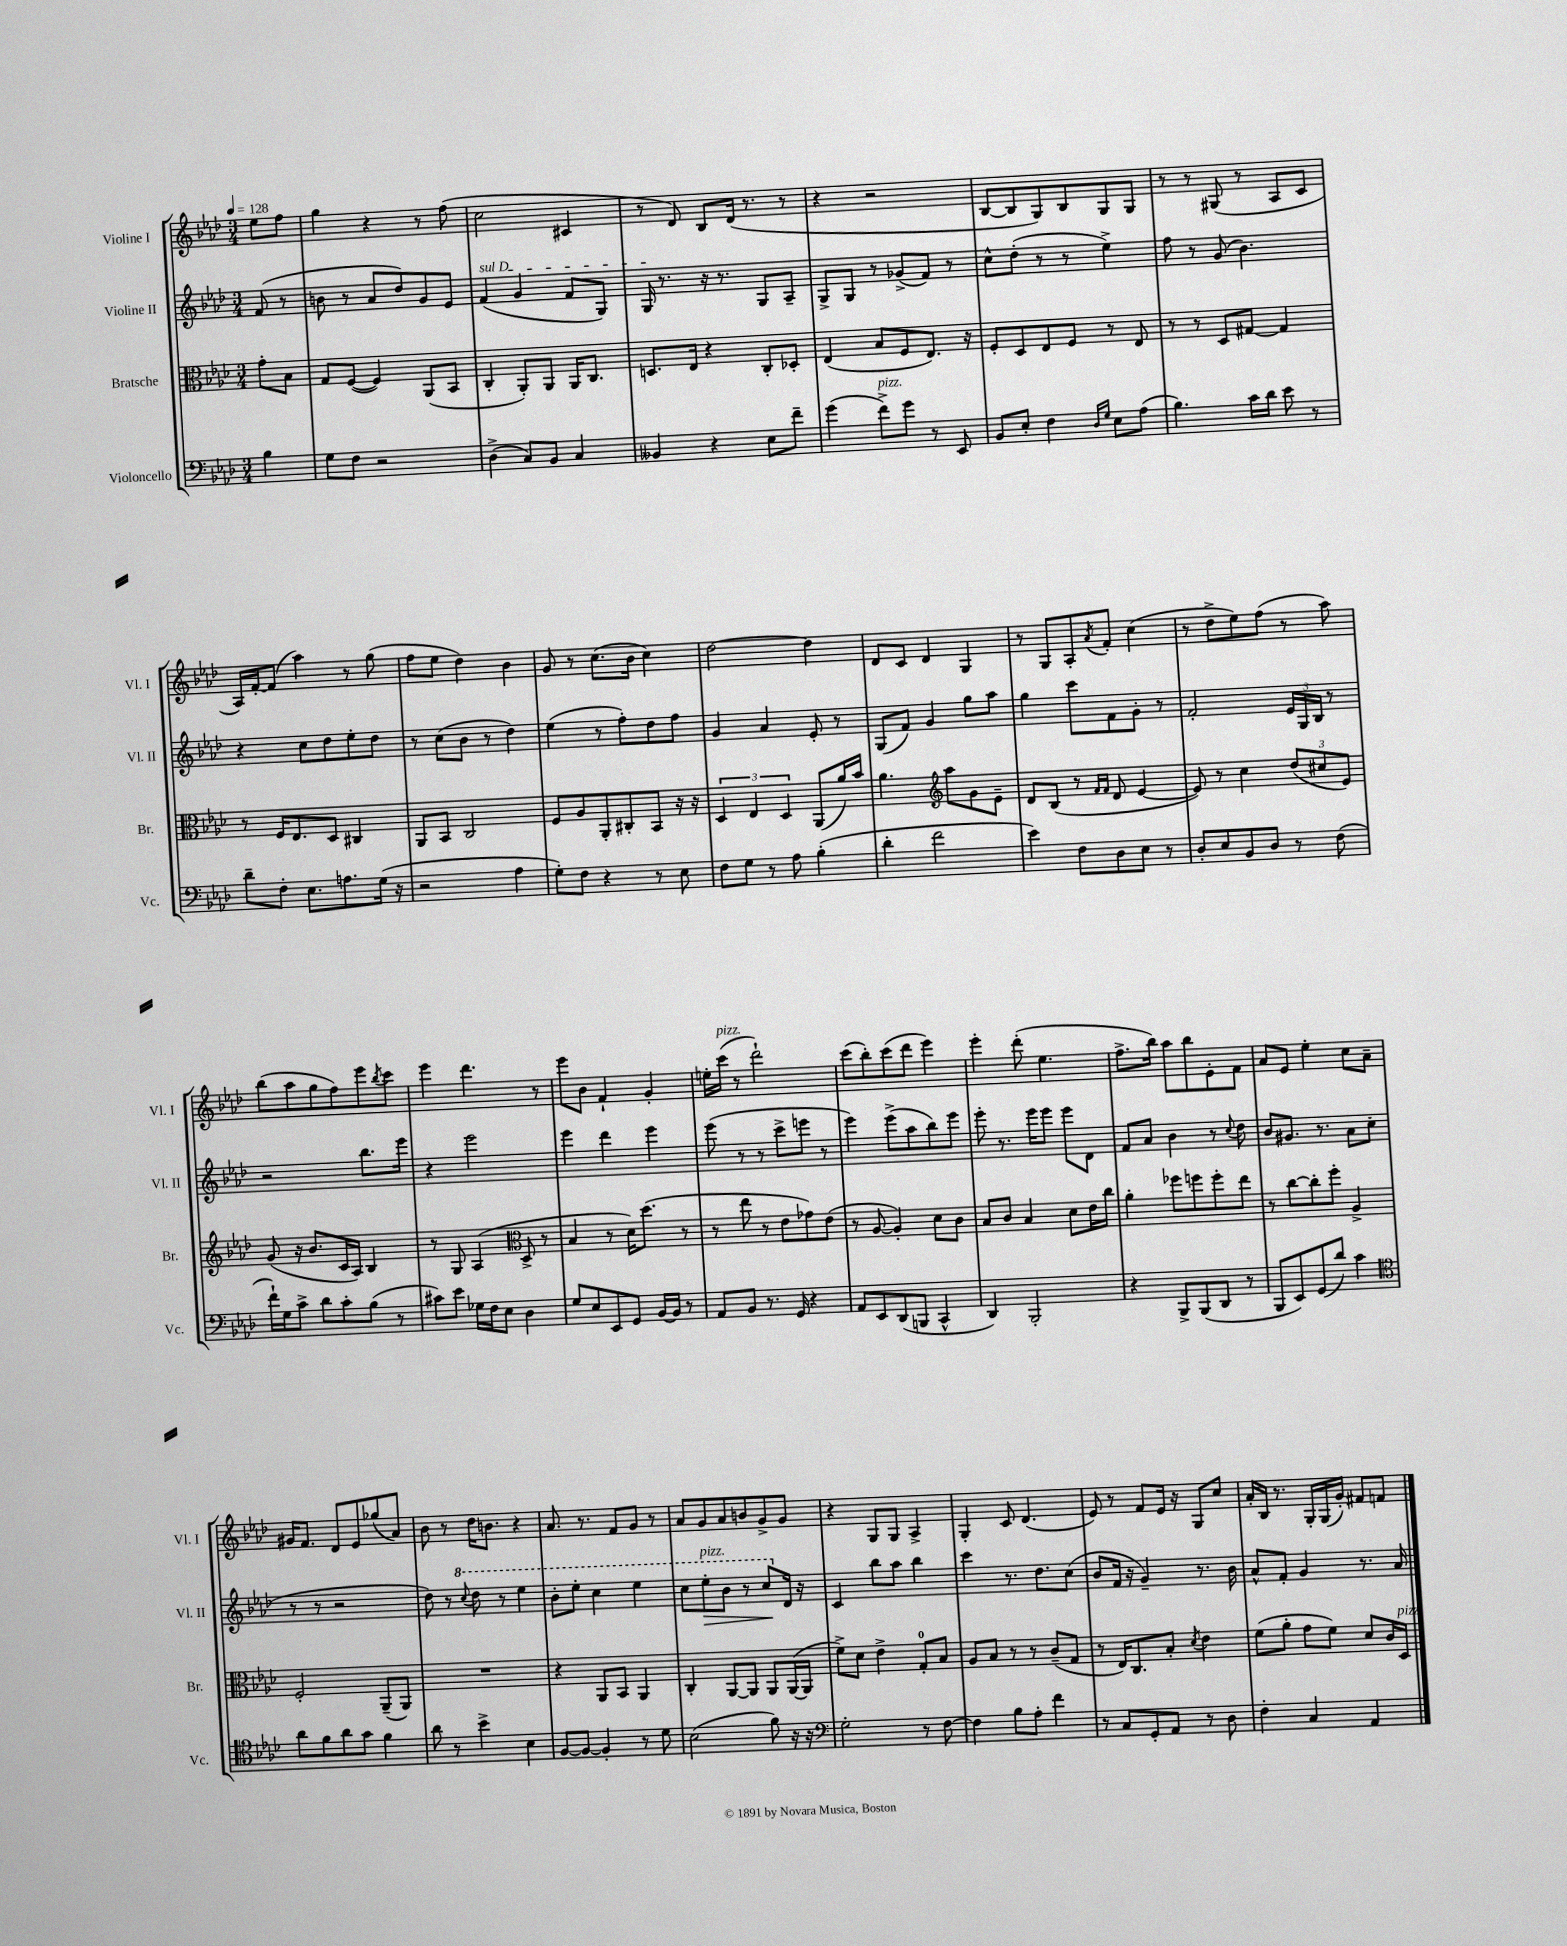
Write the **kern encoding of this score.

**kern	**kern	**kern	**kern
*staff4	*staff3	*staff2	*staff1
*clefF4	*clefC3	*clefG2	*clefG2
*k[b-e-a-d-]	*k[b-e-a-d-]	*k[b-e-a-d-]	*k[b-e-a-d-]
*M3/4	*M3/4	*M3/4	*M3/4
*MM128	*MM128	*MM128	*MM128
4B-	8g'	(8f	8ee-
.	8B-	8r	8ff
=	=	=	=
8G	8G	8b	4gg
8F	([8F	8r	.
2r	4F])	8a-	4r
.	.	8dd-)	.
.	(8AA-	8g	8r
.	8BB-	8e-	(8ff
=	=	=	=
(4D-^	4C'	(4f	2cc
8C)	8AA-')	4g	.
8BB-	8AA-	.	.
4C	16AA-	8f	4c#
.	8.C	.	.
.	.	8G)	.
=	=	=	=
4BB--	8.D	16G	8r
.	.	8.r	.
.	.	.	8d-)
.	16E-	.	.
4r	4r	16r	8B-
.	.	8.r	.
.	.	.	(16d-
.	.	.	8.r
8E-	8C'	8G	.
8f~	8D-'	8A-~	8r
=	=	=	=
(4g	(4E-	8G^	4r
.	.	8G	.
8f^)	8B-	8r	2r
8g	8F	(8g-^	.
8r	8.E-)	8f)	.
8EE-	.	8r	.
.	16r	.	.
=	=	=	=
8BB-	8F'	8cc^^	[8B-
8E-'	8D-	(8dd-'	8B-]
4F	8E-	8r	8G)
.	8F	8r	8B-
16qqD-	.	.	.
16qqG	.	.	.
8E-	8r	4ee-^)	8G
(8A-	8E-	.	8G
=	=	=	=
4.B-)	8r	8ff	8r
.	8r	8r	8r
.	8D-	(8g	(8G#
16c	[8G#	4.b-)	8r
16d-	.	.	.
8e-	4G#]	.	8A-
8r	.	.	8c
=	=	=	=
8d-~	8r	4r	16A-)
.	.	.	[16f'
8F'	16F	.	(8f]
.	8.E-	.	.
8.E-	.	8cc	4aa-)
.	8D-	8dd-	.
8.A	.	.	.
.	4C#	8ee-'	8r
(16G	.	8dd-	(8gg
16r	.	.	.
=	=	=	=
2r	8AA-	8r	8ff
.	8BB-	(8cc	8ee-
.	2C	8b-	4dd-)
.	.	8r	.
4A-	.	4dd-)	4b-
=	=	=	=
8G')	8F	(4ee-	8g
8F	8A-	.	8r
4r	8AA-'	8r	(8.cc
.	8C#'	8ff')	.
.	.	.	16b-
8r	8BB-	8dd-	4cc)
8E-	16r	8ff	.
.	16r	.	.
=	=	=	=
8F	6D-	4g	[2dd-
8G	.	.	.
.	6E-	.	.
8r	.	4a-	.
.	6D-	.	.
8A-	.	.	.
(4B-'	(8AA-	8e-'	4dd-]
.	16a-)	8r	.
.	16b-	.	.
=	=	=	=
4d-'	4.a-	(8G	8d-
.	.	8f)	8c
2f	.	4g	4d-
*	*clefG2	*	*
.	8aa-	.	.
.	8g	8gg	4G
.	8e-~	8aa-	.
=	=	=	=
4e-)	8d-	4gg	8r
.	(8B-	.	8G
8F	8r	8ccc	8A-'
.	16qqf	.	.
.	16qqf	.	8qa-
8D-	8d-	8f	8f'
8E-	[4e-	8g'	(4cc
8r	.	8r	.
=	=	=	=
8D-'	8e-])	2f'	8r
8E-	8r	.	8dd-^
8BB-	4cc	.	8ee-)
8D-	.	.	(8ff
8r	(12dd-	24e-	8r
.	.	24G	.
.	12cc#	24B-	.
(8F	.	8r	8aa-)
.	12e-)	.	.
=	=	=	=
16f`)	(8g	2r	(8bb-
16G	.	.	.
8c^	16r	.	8aa-
.	8.b-	.	.
8d-	.	.	8gg
8c'	16c	.	8ff)
.	16A-)	.	.
(8B-	4B-	8.bb-	8eee-
.	.	.	8qbb-
8r	.	.	8ccc
.	.	16eee-	.
=	=	=	=
8c#)	8r	4r	4eee-
8e-	8G	.	.
16G-	(4A-	2eee-	4.ddd-
16F	.	.	.
8E-	.	.	.
*	*clefC3	*	*
4D-	8D-^	.	.
.	8r	.	8r
=	=	=	=
8G	4B-	4eee-	8eee-
8E-	.	.	8b-
8EE-	8r	4ddd-	4f`
8GG	16d-)	.	.
.	(8.dd-	.	.
[16BB-	.	4eee-	4g'
16BB-]	.	.	.
8r	8r	.	.
=	=	=	=
8AA-	8r	(8eee-	16ee'
.	.	.	(16ccc
8BB-	8ee-	8r	8r
8.r	8r	8r	2ddd-`)
.	8e-	8ccc^	.
16GG	.	.	.
4r	8g-)	8eee	.
.	(8e-	8r	.
=	=	=	=
8AA-	8r	4eee-)	(8ccc
8EE-	[8A-	.	8bb-')
(8DD-	4A-'])	(8eee-^	(8ccc
8BBB	.	8aa-	8ddd-
4CC^^	8d-	8bb-)	4eee-)
.	8c	8eee-	.
=	=	=	=
4DD-)	8B-	8eee-'	4eee-'
.	8c	8.r	.
2BBB-'	4B-	.	(8ddd-'
.	.	16eee-	.
.	.	8eee-	4.ee-
.	8d-	8eee-	.
.	16e-	8d-	.
.	16cc	.	.
=	=	=	=
4r	4a-'	8f	8.ff^
.	.	8a-	.
.	.	.	16bb-)
8BBB-^	8ff-	4b-	8aa-
(8BBB-	8ff	.	8bb-
8DD-	8ff'	8r	8e-'
.	.	8qqcc	.
8r	8ee-	8dd-	8f
=	=	=	=
8BBB-	8r	8b-	8a-
8EE-)	[8cc	8.g#	8e-
(8GG	8cc']	.	4ee-'
.	.	8.r	.
8d-)	8ff'	.	.
4c	4A-^	8a-	8cc
.	.	(8cc	8a-~
=	=	=	=
*clefC4	*	*	*
8a-	2F'	8r	16g#
.	.	.	8.f
8f	.	8r	.
8a-	.	2r	8d-
8g	.	.	8e-
4f	(8AA-~	.	(8gg-
.	8AA-)	.	8a-)
=	=	=	=
8a-	2.r	8dd-)	8b-
8r	.	8r	8r
.	.	8qqccc	.
4b-^	.	8ddd-	16dd-
.	.	.	8.b
.	.	8r	.
4B-	.	4eee-	4r
=	=	=	=
[8F	4r	8bb-'	8.a-
8F_	.	8eee-'	.
.	.	.	8.r
4F']	8AA-	4ccc	.
.	8BB-	.	8f
8r	4AA-	4eee-	8g
8d-	.	.	8r
=	=	=	=
(2B-	4C'	8ccc	8a-
.	.	8eee-'	8g
.	[8AA-	8bb-	8a-
.	8AA-]	8r	8b
8f)	8AA-	8ccc	8g^
16r	([16AA-	16d-	8g
16r	16AA-]	16r	.
=	=	=	=
*clefF4	*	*	*
2G'	8f^)	4c	4r
.	8d-	.	.
.	4e-^	8bb-	8G
.	.	8aa-	8G
8r	8G'	4bb-	4A-^
[8F	8B-	.	.
=	=	=	=
4F]	8A-	4ccc	4G'
.	8B-	.	.
8B-	8r	8.r	8c
8A-'	8r	.	(4.d-
.	.	8.dd-	.
4f	(8c~	.	.
.	8G	(8cc	.
=	=	=	=
8r	8r	8b-	8e-)
8C	16E-)	16f	8r
.	8.C	16r	.
8GG'	.	4g~)	8f
8AA-	8B-'	.	16e-
.	.	.	16r
.	8qd-	.	.
8r	4e-	8.r	8G
8D-	.	.	8cc
.	.	16b-	.
=	=	=	=
4F'	(8f	8a-^^	16a-'
.	.	.	16B-
.	8a-'	8f'	8.r
4C	8g	4g	.
.	.	.	16G'
.	8f)	.	(16G
.	.	.	16g')
4AA-	8d-	8.r	8f#
.	16c	.	8f
.	16D-	16a-	.
==	==	==	==
*-	*-	*-	*-
